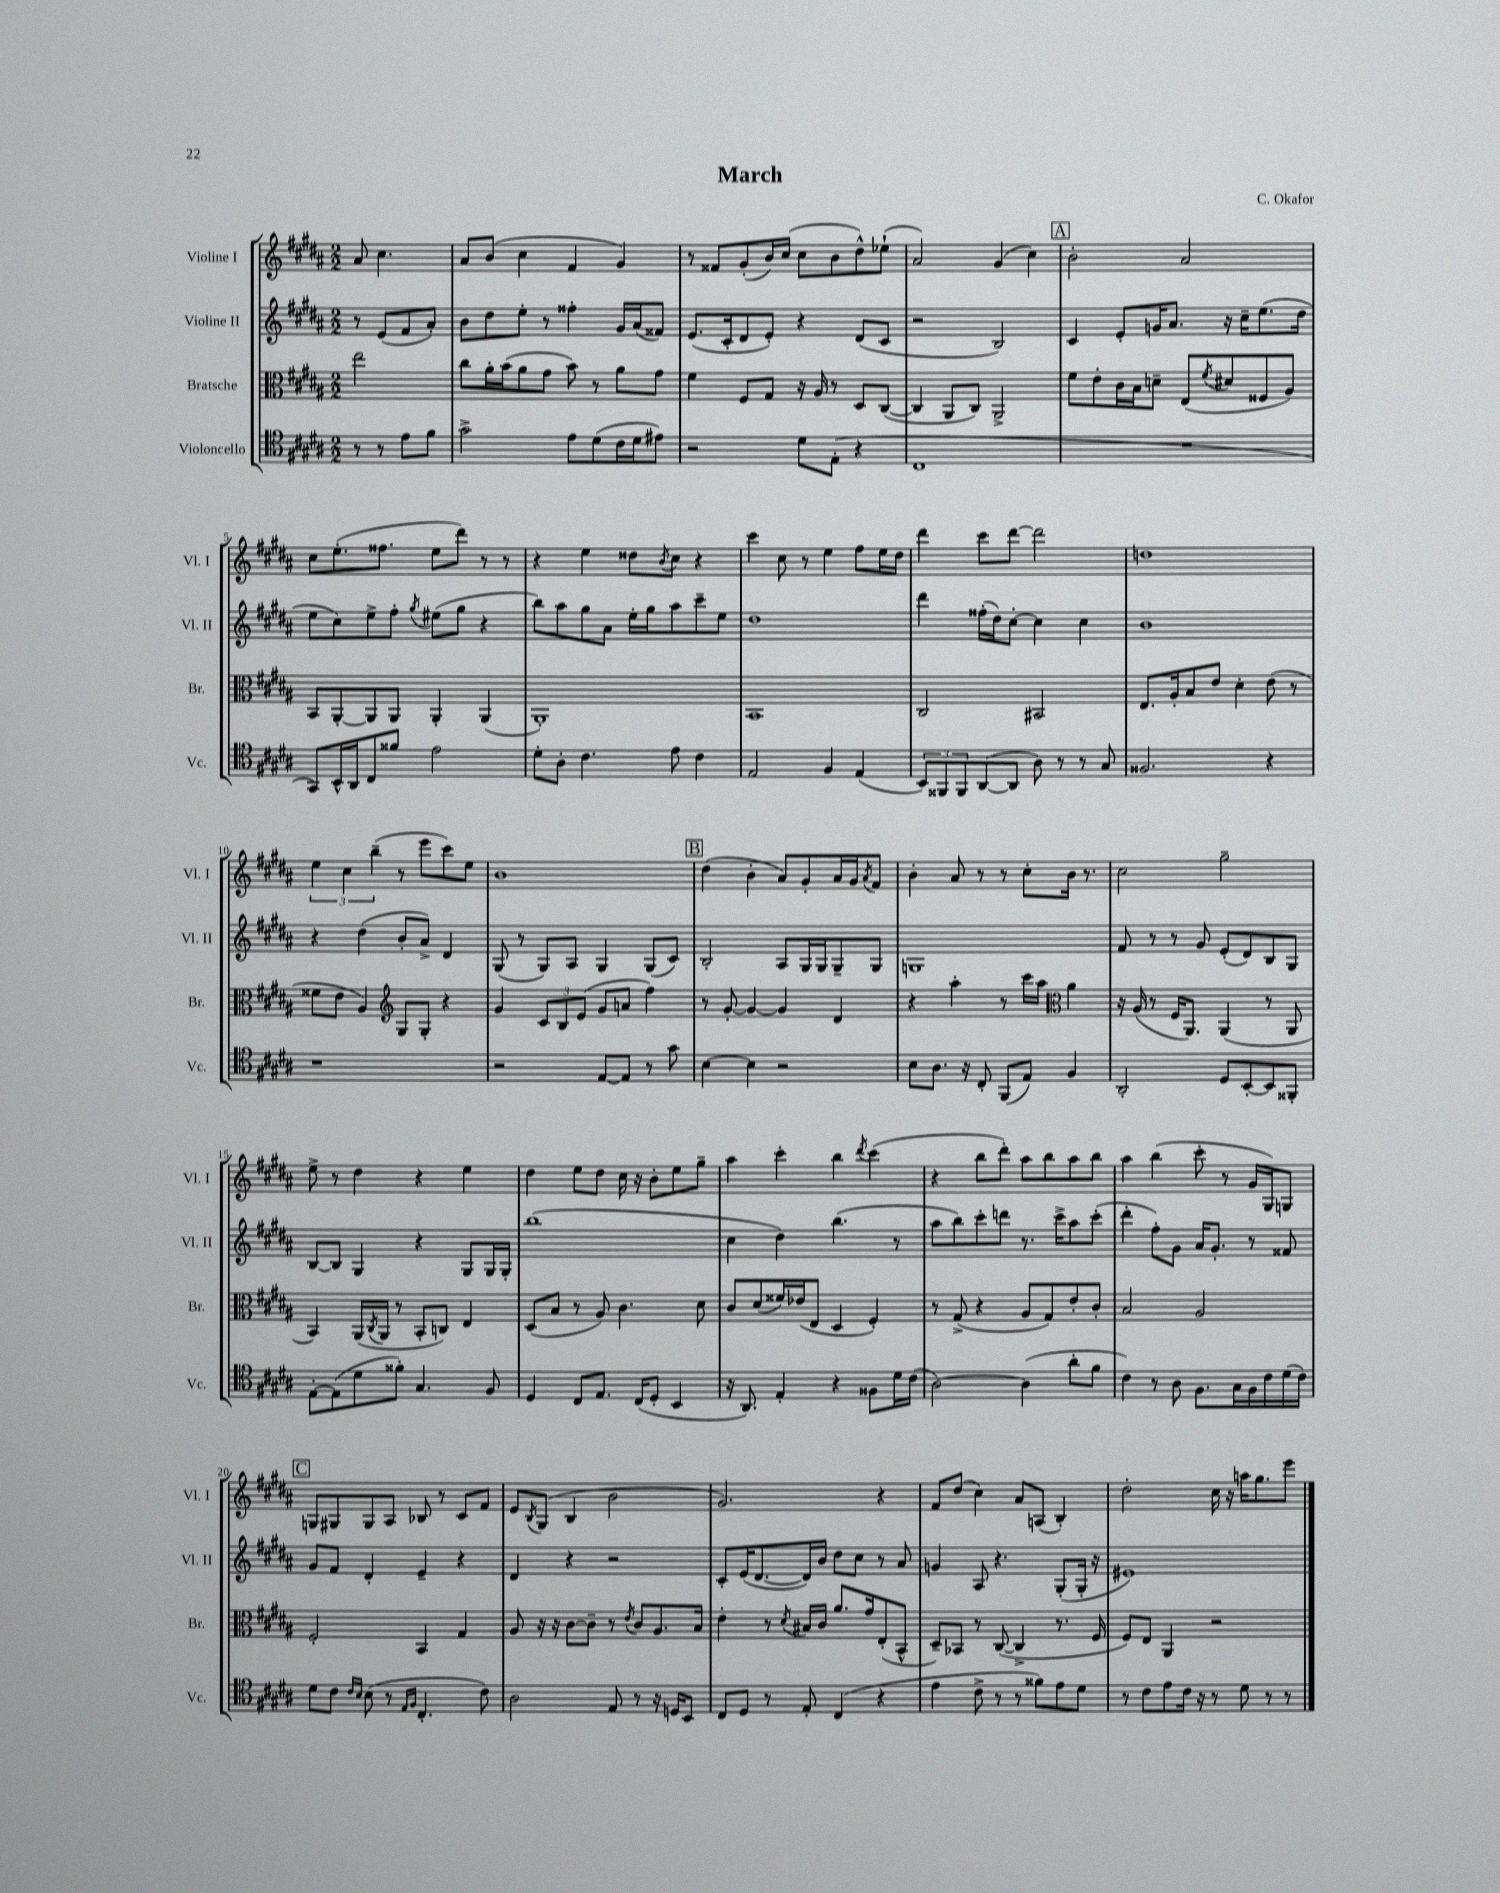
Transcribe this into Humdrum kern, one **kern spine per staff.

**kern	**kern	**kern	**kern
*part4	*part3	*part2	*part1
*staff4	*staff3	*staff2	*staff1
*I"Violoncello	*I"Bratsche	*I"Violine II	*I"Violine I
*I'Vc.	*I'Br.	*I'Vl. II	*I'Vl. I
*clefC4	*clefC3	*clefG2	*clefG2
*k[f#c#g#d#a#]	*k[f#c#g#d#a#]	*k[f#c#g#d#a#]	*k[f#c#g#d#a#]
*M2/2	*M2/2	*M2/2	*M2/2
=	=	=	=
8r	2ee\	8r	8a#/
8r	.	(8e/L	4.cc#\
8e\L	.	8f#/	.
8f#\J	.	8a#'/J)	.
=1	=1	=1	=1
2g#^\	8cc#\L	8b\L	8a#/L
.	16a#'\L	8dd#\	(8b/J
.	(16b\J	.	.
.	8a#\	8ee'\J	4cc#\
.	8g#\J	8r	.
8e\L	8b\)	4ff##X'\	4f#/
(8d#\	8r	.	.
16c#\L	8a#\L	16g#/LL	4g#/)
16d#\J	.	(16a#/J	.
8e#X\J)	8g#\J	8f##X/J)	.
=2	=2	=2	=2
2r	4f#\	(8.e/L	8r
.	.	.	8f##X/L
.	.	16c#'/k	.
.	8F#/L	8d#/	(8g#'/
.	8G#/J	8e'/J)	16b/L)
.	.	.	(16cc#/JJ
8d#\L	16r	4r	8cc#\L
.	16A#/	.	.
(8E'\J	8r	.	8b\
4r	8D#/L	(8d#/L	8dd#^^\)
.	([8C#/J	8c#/J	(8ee-X`\J
=3	=3	=3	=3
1C#	4C#/]	2r	2a#/)
.	8AA#/L	.	.
.	8C#/J)	.	.
.	2AA#^/	2B/)	(4g#/
.	.	.	4cc#\)
!!LO:REH:place=s1:t=A
=4	=4	=4	=4
1r	8f#\L	4c#/	2b'\
.	8e'\	.	.
.	16c#\L	8e'/L	.
.	16B\J	.	.
.	8dn~\J	16gn/K	.
.	.	8.a#/J	.
.	(8E/L	.	2a#/
.	8qf#/	.	.
.	8d#X/	16r	.
.	.	16cc#~\KL	.
.	8F##X/	(8.ee\	.
.	8A#/J)	.	.
.	.	16dd#\Jk	.
!!LO:LB:g=z
=5	=5	=5	=5
8GG#/L)	8BB/L	8ee\L	8cc#\L
16BB^^/L	[8AA#'/	8cc#\)	(8.ee'\
16AA#/J	.	.	.
8C#/	8AA#/]	8ee^\	.
.	.	.	8.ff##X\J
8f##X/J	8AA#/J	8ff#'\J	.
.	.	8qgg#/	.
2e\	4AA#'/	(8ee#X\L	8ee\L
.	.	8gg#\J	8ddd#\J)
.	(4AA#/	4r	8r
.	.	.	8r
=6	=6	=6	=6
8d#'\L	1AA#')	8bb\L)	4r
8A#'\J	.	8aa#\	.
4.c#\	.	8gg#\	4ee\
.	.	8a#\J	.
.	.	16ee'\LL	8dd##X\L
.	.	16gg#\J	.
.	.	.	8qb/
8e\	.	8aa#\	8cc#\J
4c#\	.	8ccc#~\	4r
.	.	8ee\J	.
=7	=7	=7	=7
2E/	1BB	1dd#	4ccc#\
.	.	.	8cc#\
.	.	.	8r
4F#/	.	.	4ee\
(4E/	.	.	8ff#\L
.	.	.	16ee\L
.	.	.	16dd#\JJ
=8	=8	=8	=8
12BB/L)	2C#/	4ddd#\	4ddd#\
12FF##X/	.	.	.
12FF##/	.	.	.
([8AA#/	.	(16ff##X'\LL	8ccc#\L
.	.	16dd#\J)	.
8AA#/J]	.	[8cc#'\J	[8ddd#\J
8A#\)	2BB#X/	4cc#\]	2ddd#\]
8r	.	.	.
8r	.	4cc#\	.
8G#/	.	.	.
=9	=9	=9	=9
2.F##X/	8.E/L	1b	1ddn
.	16A#'/k	.	.
.	8B/	.	.
.	8e/J	.	.
.	4d#'\	.	.
4r	(8e\	.	.
.	8r	.	.
!!LO:LB:g=z
=10	=10	=10	=10
1r	8f##X\L	4r	6ee\
.	8e\J	.	.
.	.	.	6cc#\
.	4A#/)	(4dd#\	.
.	.	.	(6bb~\
*	*clefG2	*	*
.	8G#/L	8b'/L	8r
.	8G#'/J	8a#^/J)	8eee\L
.	4r	4d#/	8ccc#\)
.	.	.	8ee\J
=11	=11	=11	=11
2r	4g#/	(8G#/	1b
.	.	8r	.
.	12c#/L	8G#/L)	.
.	12B/	.	.
.	.	8A#/J	.
.	(12e/J	.	.
[8E/L	8g#/L	4G#/	.
8E/J]	8an/J	.	.
8r	4ff#\)	(8G#/L	.
8g#\	.	8c#/J)	.
!!LO:REH:place=s1:t=B
=12	=12	=12	=12
[4B\	8r	2B'/	(4dd#\
.	[8g#'/	.	.
4B\]	4g#/_	.	4b'\
2r	4g#/]	8A#/L	8a#/L)
.	.	16G#/L	8g#'/
.	.	16G#/J	.
.	4d#/	8G#~/	16a#/L
.	.	.	16g#/J
.	.	.	8qa#/
.	.	8G#/J	8f#/J
=13	=13	=13	=13
8B\L	4r	1Gn	4b'\
8.A#\J	.	.	.
.	4aa#'\	.	8a#/
16r	.	.	.
8C#'/	.	.	8r
(8FF#/L	8r	.	8r
8E/J)	16ccc#\LL	.	8cc#'\L
.	16aa#\JJ	.	.
*	*clefC3	*	*
4F#/	4a#\	.	16b\Jk
.	.	.	8.r
=14	=14	=14	=14
2AA#'/	16r	8f#/	2cc#\
.	(16A#/	.	.
.	8r	8r	.
.	16F#/KL	8r	.
.	8.AA#/J)	.	.
.	.	8g#/	.
8D#/L	(4AA#/	(8e'/L	2gg#~\
[8BB'/	.	8d#/)	.
8BB/]	8r	8B/	.
8FF##X'/J	8AA#/	8G#/J	.
!!LO:LB:g=z
=15	=15	=15	=15
[8E'\L	4BB/)	[8B/L	8ee^\
(8E\]	.	8B/J]	8r
8d#\	(16AA#/LL	4G#/	4dd#\
.	8qC#/	.	.
.	16AA#/JJ	.	.
8f##X'\J)	8r	.	.
4.G#/	8BB'/L	4r	4r
.	8Cn/J)	.	.
.	4E/	8G#/L	4ee\
8F#/	.	16G#/L	.
.	.	16G#'/JJ	.
=16	=16	=16	=16
4D#/	(8D#/L	(1bb	4dd#\
.	8B/J	.	.
8C#/L	8r	.	8ee\L
8.E/J	8A#/)	.	8dd#\J
.	4.c#\	.	16cc#\
(16C#/KL	.	.	16r
8D#'/J	.	.	8b'\L
4BB/	.	.	8ee\
.	8d#\	.	8gg#~\J
=17	=17	=17	=17
16r	8c#/L	4cc#\	4aa#\
8.AA#/)	.	.	.
.	(8d#/	.	.
4E'/	16f##X/L)	4dd#\)	4ccc#'\
.	(16e-X/J	.	.
.	8E/J	.	.
4r	4D#/	(4.bb\	4bb\
.	.	.	8qddd#/
8F##X\L	4F#'/)	.	(4ccc#\
16d#\L	.	8r	.
(16c#\JJ	.	.	.
=18	=18	=18	=18
[2A#\)	8r	8aa#\L	4r
.	(8G#^/	8bb\)	.
.	4r	8ccc#'\	8bb\L
.	.	8dddn\J	8ddd#'\J)
(4A#\]	8A#/L	8.r	8aa#\L
.	8G#/)	.	8bb\
.	.	16ccc#^\KL	.
8a#'\L	8e'/	8aa#\	8aa#\
8f#\J	8c#'/J	(8ccc#'\J	8bb\J
=19	=19	=19	=19
4c#\)	2B/	4ddd#'\	4aa#\
8r	.	8ff#'\L)	(4bb\
8A#\	.	8g#\J	.
8.F#\L	2A#/	16a#/KL	8ccc#'\
.	.	8.g#'/J	.
.	.	.	8r
16G#\L	.	.	.
16F#\	.	8r	16g#/LL
16c#\	.	.	16G#/J)
(16d#\	.	8f##X/	8Gn/J
16c#\JJ)	.	.	.
!!LO:LB:g=z
!!LO:REH:place=s1:t=C
=20	=20	=20	=20
8d#\L	2F#'/	8g#/L	8Gn/L
8c#\J	.	8f#/J	8G#X/
16qqc#/LL	.	.	.
16qqB/JJ	.	.	.
(8B\	.	4d#'/	8G#/
8r	.	.	8A#/J
16qqE/LL	.	.	.
16qqF#/JJ	.	.	.
4.C#'/	4BB/	4e~/	8B-X/
.	.	.	8r
.	4G#/	4r	8c#/L
8c#\)	.	.	8f#/J
=21	=21	=21	=21
2A#\	8A#/	4d#/	8e/L
.	.	.	8qB/
.	16r	.	(8G#/J
.	16r	.	.
.	[8c#\L	4r	4B/
.	8c#~\J]	.	.
8E/	8r	2r	2b\
.	8qe/	.	.
8r	8c#/L	.	.
16r	8.A#/	.	.
16Dn/KL	.	.	.
8BB/J	.	.	.
.	16B/Jk	.	.
=22	=22	=22	=22
8C#/L	4e'\	8c#'/L	2.g#/)
8D#/J	.	(16e/K	.
.	.	[8.d#/	.
8r	8r	.	.
.	8qd#/	.	.
8E'/	16B#X/LL	16d#/L])	.
.	16c#/JJ	16b/JJ	.
(4C#/	8.a#/L	8dd#\L	.
.	.	8cc#\J	.
.	16g#/k	.	.
4r	(8E'/	8r	4r
.	8BB^^/J	8a#/	.
=23	=23	=23	=23
4e\	8D#~/L)	4gn/	8f#/L
.	8BB-X/J	.	(8dd#/J
8c#^\	8r	8A#/	4cc#\)
8r	([8C#/	4.r	.
8r	4C#^/]	.	8a#/L
8f##X\L)	.	.	(8An/J
8e\	8.r	(8G#'/L	4B'/)
8d#\J	.	16G#'/Jk	.
.	16F#/	16r	.
=24	=24	=24	=24
8r	8F#/L)	1e#X)	2dd#'\
8c#\L	8E/J	.	.
8e\	4AA#/	.	.
16c#\Jk	.	.	.
16r	.	.	.
8r	2r	.	16cc#\
.	.	.	16r
8d#\	.	.	16aan\KL
.	.	.	8.gg#\
8r	.	.	.
8r	.	.	8eee\J
==	==	==	==
*-	*-	*-	*-
